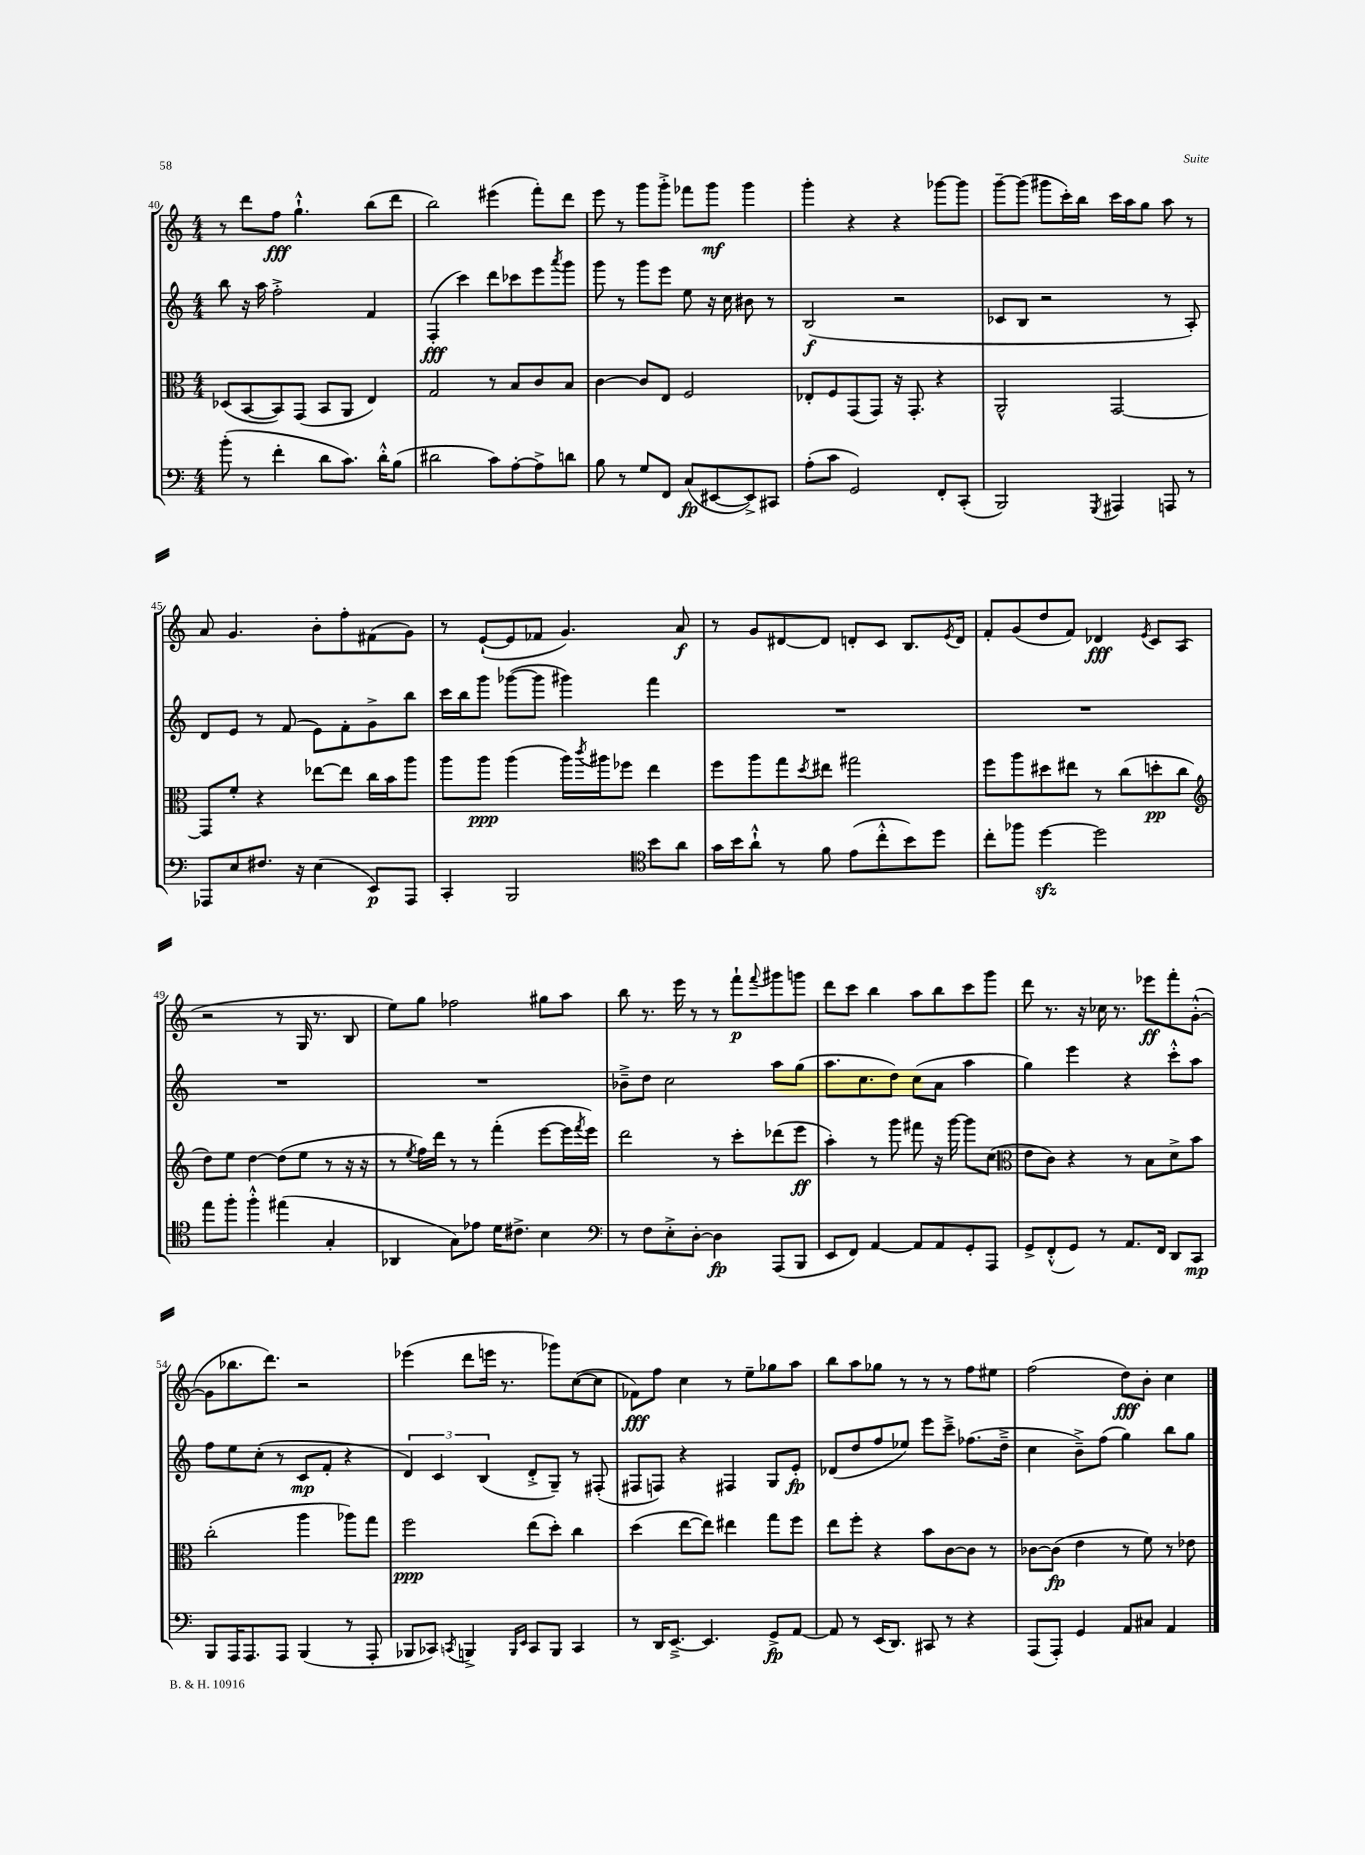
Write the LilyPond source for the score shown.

<<
\new StaffGroup <<
\new Staff = "s0" {
    \clef treble \key c \major \numericTimeSignature \time 4/4
    r8 d'''8 f''8\fff g''4.-!-^ b''8( d'''8 |
    b''2) eis'''4( f'''8-.) d'''8 |
    e'''8 r8 g'''8 g'''8-.-> fes'''8 g'''8\mf g'''4 |
    g'''4-. r4 r4 ges'''8~ ges'''8 |
    g'''8~-- g'''8( gis'''8 c'''16-.) b''16 c'''16 a''16 g''8 a''8 r8 |
    a'8 g'4. b'8-. f''8-. fis'8( g'8) |
    r8 e'8~-!( e'8 fes'8 g'4.) a'8\f |
    r8 g'8 dis'8~ dis'8 d'8-. c'8 b8. \acciaccatura { e'8 } d'16 |
    f'8-. g'8( d''8 f'8) des'4\fff \acciaccatura { e'8 } c'8 a8( |
    r2 r8 g16 r8. b8 |
    e''8) g''8 fes''2 gis''8 a''8 |
    b''8 r8. e'''16 r8 r8 f'''8-!\p \appoggiatura { f'''8 } gis'''8 g'''8 |
    d'''8 c'''8 b''4 a''8 b''8 c'''8 g'''8 |
    d'''8 r8. r16 ces''16 r8. ees'''8\ff f'''8-. g'8~-.-^( |
    g'8 bes''8. d'''8.) r2 |
    ees'''4( d'''8 e'''16 r8. ges'''8) c''8~( c''8 |
    fes'8\fff) f''8 c''4 r8 e''8-- ges''8 a''8 |
    b''8 a''8 ges''8 r8 r8 r8 f''8 eis''8 |
    f''2( d''8\fff) b'8-. c''4 \bar "|." |
}
\new Staff = "s1" {
    \clef treble \key c \major \numericTimeSignature \time 4/4
    b''8 r16 a''16 f''2-.-> f'4 |
    f4-.\fff( c'''4) d'''8 ces'''8 e'''8 \acciaccatura { a'''8 } g'''8 |
    g'''8 r8 g'''8 e'''8 e''8 r16 c''16 bis'8 r8 |
    b2\f( r2 |
    ces'8 b8 r2 r8 a8-.) |
    d'8 e'8 r8 f'8( e'8) f'8-. g'8-> b''8 |
    c'''16 b''16 g'''8 ges'''8~( ges'''8 gis'''4) f'''4 |
    R1 |
    R1 |
    R1 |
    R1 |
    bes'8---> d''8 c''2 a''8 g''8( |
    a''8. c''8. d''8) c''8( a'8 a''4 |
    g''4) e'''4 r4 c'''8-.-^ a''8 |
    f''8 e''8 c''8-.( r8 c'8\mp f'8-. r4 |
    \tuplet 3/2 { d'4) c'4 b4( } d'8-.-> g8--) r8 fis8-.( |
    fis8 f8) r4 fis4 g8 e'8-.\fp |
    des'8( d''8 f''8 ees''8) e'''8 c'''8---> fes''8.( d''16---> |
    c''4 b'8--->) f''8( g''4) b''8 g''8 \bar "|." |
}
\new Staff = "s2" {
    \clef alto \key c \major \numericTimeSignature \time 4/4
    des8( b,8~ b,8) g,8( b,8 a,8 e4) |
    g2 r8 b8 c'8 b8 |
    c'4~ c'8 e8 f2 |
    ees8-. f8 g,8( g,8) r16 g,8.-. r4 |
    a,2-^ g,2~ |
    g,8 f'8-. r4 ees''8~ ees''8 c''16 b'16 a''8 |
    a''8 a''8\ppp a''4( a''16) \acciaccatura { c'''8 } ais''16 fes''8 e''4 |
    f''8 a''8 g''8 \acciaccatura { d''8 } eis''8 gis''2 |
    f''8 a''8 dis''8 eis''8 r8 c''8( d''8-.\pp c''8 |
    \clef treble d''8) e''8 d''4~ d''8( e''8 r8 r16 r16 |
    r8 \acciaccatura { e''8 } f''16) d'''16 r8 r8 f'''4-.( e'''8~ e'''16 \acciaccatura { f'''8 } e'''16) |
    d'''2 r8 c'''8-. des'''8( e'''8\ff |
    a''4-.) r8 g'''8 fis'''8 r16 g'''16~ g'''8 c''8( |
    \clef alto e'8 c'8) r4 r8 b8 d'8-> b'8 |
    c''2-.( a''4 aes''8) g''8 |
    f''2\ppp e''8( d''8-.) c''4 |
    d''4( e''8~ e''8) eis''4 g''8 f''8 |
    e''8 f''8-. r4 b'8 c'8~ c'8 r8 |
    ces'8~ ces'8\fp( e'4 r8 f'8) r8 ees'8 \bar "|." |
}
\new Staff = "s3" {
    \clef bass \key c \major \numericTimeSignature \time 4/4
    b'8-.( r8 f'4-. d'8 c'8.) d'16-.-^ b8( |
    dis'2 c'8) a8~-. a8-> d'8 |
    b8 r8 g8 f,8 c8\fp( eis,8~ eis,8->) cis,8 |
    a8-.( c'8 g,2) f,8-. c,8-.( |
    b,,2) \acciaccatura { g,,8 } ais,,4 a,,8 r8 |
    aes,,8 e8 fis8. r16 e4( e,8\p) aes,,8 |
    c,4-. b,,2 \clef tenor b'8 a'8 |
    g'16 b'16 a'8-!-^ r8 f'8 e'8( c''8-.-^ b'8) d''8 |
    c''8-. fes''8 d''4~\sfz d''2 |
    e''8 f''8-. f''4-.-^ eis''4( g4-. |
    aes,4 g8) ees'8 d'16 cis'8.-> b4 |
    \clef bass r8 f8 e8-.-> d8~-. d4\fp a,,8( b,,8 |
    e,8 f,8) a,4~ a,8 a,8 g,8-. a,,8 |
    g,8-> f,8-.-^( g,8) r8 a,8. f,16 d,8 c,8\mp |
    b,,8 a,,16 a,,8. a,,8 b,,4( r8 a,,8-. |
    bes,,8 ces,8) \acciaccatura { c,8 } b,,4-> \grace { b,,16 e,16 } c,8 b,,8 c,4 |
    r8 d,16 e,8.~---> e,4. g,8->\fp a,8~ |
    a,8 r8 e,16( d,8.) cis,8 r8 r4 |
    a,,8( a,,8-.) g,4 a,8 cis8 a,4 \bar "|." |
}
>>
>>
\layout { \context { \Score currentBarNumber = #40 } }
